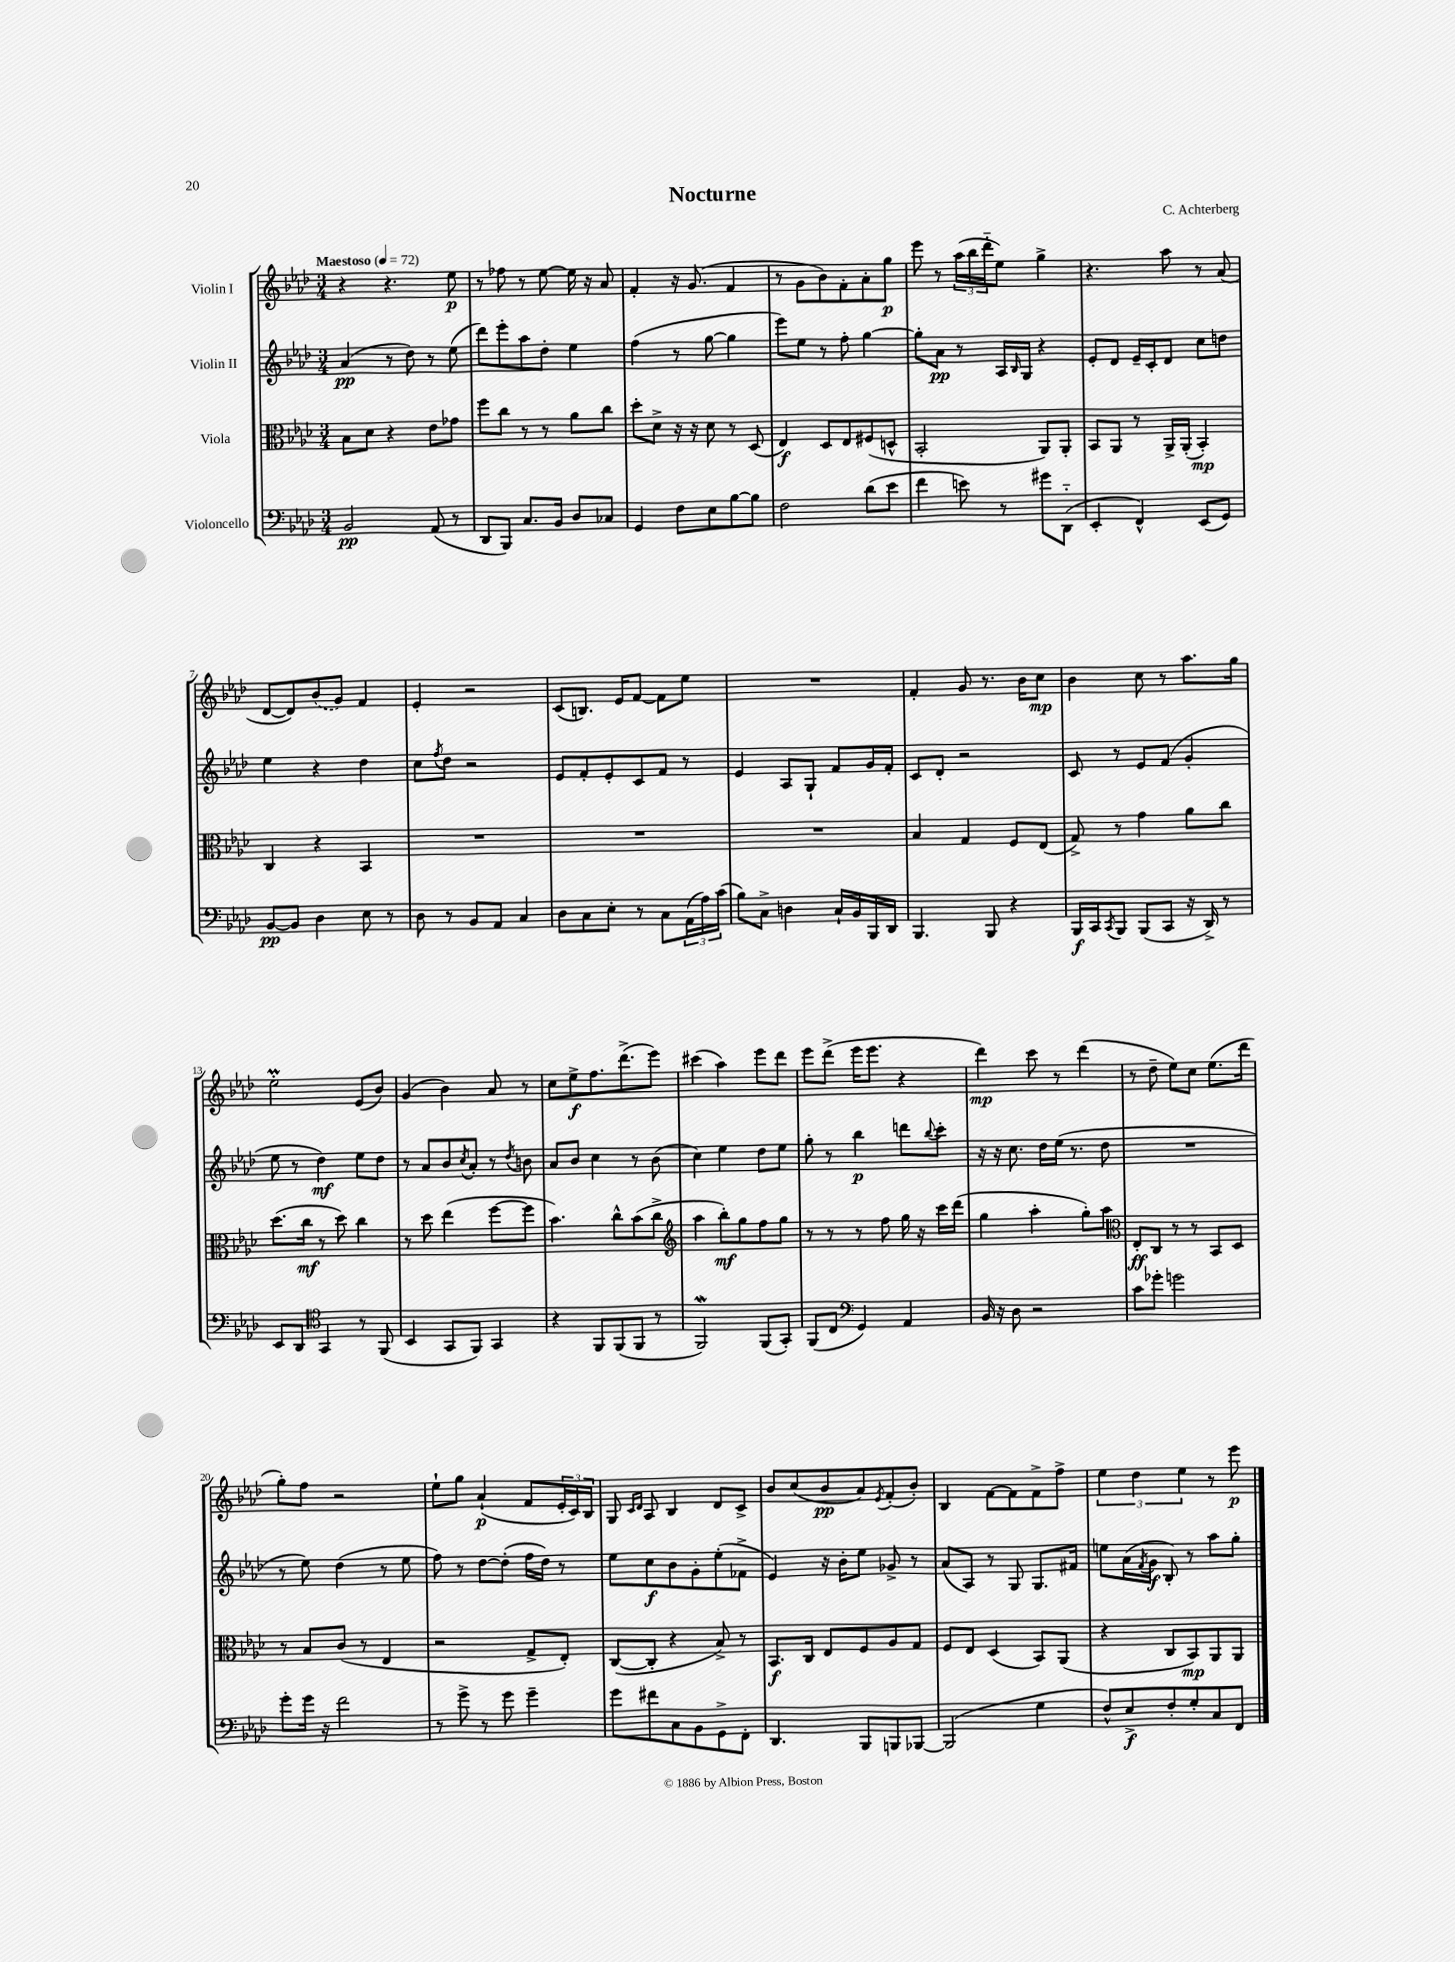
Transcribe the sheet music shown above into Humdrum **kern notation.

**kern	**dynam	**kern	**dynam	**kern	**dynam	**kern	**dynam
*part4	*part4	*part3	*part3	*part2	*part2	*part1	*part1
*staff4	*staff4	*staff3	*staff3	*staff2	*staff2	*staff1	*staff1
*I"Violoncello	*	*I"Viola	*	*I"Violin II	*	*I"Violin I	*
*clefF4	*	*clefC3	*	*clefG2	*	*clefG2	*
*k[b-e-a-d-]	*	*k[b-e-a-d-]	*	*k[b-e-a-d-]	*	*k[b-e-a-d-]	*
*M3/4	*	*M3/4	*	*M3/4	*	*M3/4	*
*MM72	*	*MM72	*	*MM72	*	*MM72	*
=1	=1	=1	=1	=1	=1	=1	=1
!	!	!	!	!	!	!LO:TX:a:B:t=Maestoso	!
2BB-/	pp	8B-\L	.	(4a-/	pp	4r	.
.	.	8d-\J	.	.	.	.	.
.	.	4r	.	8r	.	4.r	.
.	.	.	.	8dd-\)	.	.	.
(8AA-/	.	8e-\L	.	8r	.	.	.
8r	.	8g-X\J	.	(8ee-\	.	8ee-\	p
=2	=2	=2	=2	=2	=2	=2	=2
8DD-/L	.	8ff\L	.	8ddd-\L)	.	8r	.
8BBB-/J)	.	8cc\J	.	8eee-'\	.	8ff-X\	.
8.C/L	.	8r	.	8aa-\	.	8r	.
.	.	8r	.	8dd-'\J	.	[8ee-\	.
16BB-/Jk	.	.	.	.	.	.	.
8D-/L	.	8a-\L	.	4ee-\	.	16ee-\]	.
.	.	.	.	.	.	16r	.
8C-X/J	.	8cc\J	.	.	.	8a-/	.
=3	=3	=3	=3	=3	=3	=3	=3
4GG/	.	8dd-'\L	.	(4ff\	.	4f'/	.
.	.	8d-^\J	.	.	.	.	.
8F\L	.	16r	.	8r	.	16r	.
.	.	16r	.	.	.	(8.g/	.
8E-\	.	8d-\	.	[8gg\	.	.	.
[8B-\	.	8r	.	4gg\]	.	4f/	.
8B-\J]	.	(8D-/	.	.	.	.	.
=4	=4	=4	=4	=4	=4	=4	=4
2F\	.	4E-/)	f	8eee-\L)	.	8r	.
.	.	.	.	8ee-\J	.	8g\L	.
.	.	8D-/L	.	8r	.	8b-\)	.
.	.	8E-/	.	8ff'\	.	8f'\	.
(8d-\L	.	(8F#X/	.	[4gg\	.	8a-'\	.
8e-\J	.	8Dn^^/J	.	.	.	8gg\J	p
=5	=5	=5	=5	=5	=5	=5	=5
4f\	.	2BB-'/	.	8gg'\L]	.	8eee-\	.
.	.	.	.	8a-\J	pp	8r	.
8en\)	.	.	.	8r	.	(24aa-\LL	.
.	.	.	.	.	.	24bb-\	.
.	.	.	.	.	.	24ddd-\J	.
8r	.	.	.	16A-/LL	.	8ee-\J)	.
.	.	.	.	16qqB-/	.	.	.
.	.	.	.	16G/JJ	.	.	.
8g#X\L	.	8AA-/L)	.	4r	.	4gg^\	.
(8DD-\J	.	8AA-'/J	.	.	.	.	.
=6	=6	=6	=6	=6	=6	=6	=6
4EE-'/	.	8BB-/L	.	8e-'/L	.	4.r	.
.	.	8AA-/J	.	8d-/J	.	.	.
4FF^^/)	.	8r	.	16e-~/LL	.	.	.
.	.	.	.	16c'/J	.	.	.
.	.	16AA-^/LL	.	8d-/J	.	8aa-\	.
.	.	(16AA-'/JJ	.	.	.	.	.
(8EE-/L	.	4BB-'/)	mp	8cc\L	.	8r	.
8GG/J)	.	.	.	8ddn\J	.	(8a-/	.
!!LO:LB:g=z
=7	=7	=7	=7	=7	=7	=7	=7
[8BB-/L	pp	4C/	.	4ee-\	.	[8d-/L	.
8BB-/J]	.	.	.	.	.	8d-/])	.
4D-\	.	4r	.	4r	.	(8b-/	.
.	.	.	.	.	.	8g/J)	.
8E-\	.	4BB-/	.	4dd-\	.	4f/	.
8r	.	.	.	.	.	.	.
=8	=8	=8	=8	=8	=8	=8	=8
8D-\	.	2.r	.	8cc\L	.	4e-'/	.
.	.	.	.	8qff/	.	.	.
8r	.	.	.	8dd-\J	.	.	.
8BB-/L	.	.	.	2r	.	2r	.
8AA-/J	.	.	.	.	.	.	.
4C/	.	.	.	.	.	.	.
=9	=9	=9	=9	=9	=9	=9	=9
8D-\L	.	2.r	.	8e-/L	.	(8c/L	.
8C\	.	.	.	8f'/	.	8.Bn/J)	.
8E-'\J	.	.	.	8e-'/	.	.	.
.	.	.	.	.	.	16e-/KL	.
8r	.	.	.	8c/	.	[8f/J	.
8C\L	.	.	.	8f/J	.	8f\L]	.
(24AA-\L	.	.	.	8r	.	8ee-\J	.
24A-\)	.	.	.	.	.	.	.
(24c\JJ	.	.	.	.	.	.	.
=10	=10	=10	=10	=10	=10	=10	=10
8B-\L)	.	2.r	.	4e-/	.	2.r	.
8C^\J	.	.	.	.	.	.	.
4Dn\	.	.	.	8A-/L	.	.	.
.	.	.	.	8G`/J	.	.	.
16C`/LL	.	.	.	8f/L	.	.	.
16BB-/	.	.	.	.	.	.	.
16BBB-/	.	.	.	16g/L	.	.	.
16DD-/JJ	.	.	.	16f'/JJ	.	.	.
=11	=11	=11	=11	=11	=11	=11	=11
4.BBB-/	.	4B-/	.	8c/L	.	4f'/	.
.	.	.	.	8d-'/J	.	.	.
.	.	4G/	.	2r	.	8g/	.
8BBB-/	.	.	.	.	.	8.r	.
4r	.	8F/L	.	.	.	.	.
.	.	.	.	.	.	16b-\KL	.
.	.	(8E-/J	.	.	.	8cc\J	mp
=12	=12	=12	=12	=12	=12	=12	=12
16BBB-/LL	f	8G^/)	.	8c/	.	4b-\	.
16CC/J	.	.	.	.	.	.	.
8qCC/	.	.	.	.	.	.	.
8BBB-/J	.	8r	.	8r	.	.	.
(8BBB-/L	.	4g\	.	8e-/L	.	8cc\	.
8CC/J	.	.	.	(8f/J	.	8r	.
16r	.	8a-\L	.	4g'/	.	8.aa-\L	.
16DD-^/)	.	.	.	.	.	.	.
8r	.	8cc\J	.	.	.	.	.
.	.	.	.	.	.	16gg\Jk	.
!!LO:LB:g=z
=13	=13	=13	=13	=13	=13	=13	=13
8EE-/L	.	(8.dd-\L	.	8ee-\	.	2ee-M'\	.
8DD-/J	.	.	.	8r	.	.	.
.	.	16cc\Jk	mf	.	.	.	.
*clefC4	*	*	*	*	*	*	*
4GG/	.	8r	.	4dd-\)	mf	.	.
.	.	8dd-\)	.	.	.	.	.
8r	.	4cc\	.	8ee-\L	.	(8e-/L	.
(8FF/	.	.	.	8dd-\J	.	8b-/J)	.
=14	=14	=14	=14	=14	=14	=14	=14
4BB-/	.	8r	.	8r	.	(4g/	.
.	.	8dd-\	.	8a-/L	.	.	.
8GG/L	.	(4ee-\	.	8b-/	.	4b-\)	.
.	.	.	.	8qcc/	.	.	.
8FF/J)	.	.	.	8a-'/J	.	.	.
4GG/	.	[8ff\L	.	8r	.	8a-/	.
.	.	.	.	8qdd-/	.	.	.
.	.	8ff\J]	.	8bn\	.	8r	.
=15	=15	=15	=15	=15	=15	=15	=15
4r	.	4.b-\)	.	8a-/L	.	8cc\L	.
.	.	.	.	8b-/J	.	8ee-^\	f
8FF/L	.	.	.	4cc\	.	8.ff\	.
(8FF/	.	8cc^^\L	.	.	.	.	.
.	.	.	.	.	.	(8.ddd-^\	.
8FF/J	.	(8b-\	.	8r	.	.	.
8r	.	8cc^\J	.	(8b-\	.	8eee-\J)	.
=16	=16	=16	=16	=16	=16	=16	=16
*	*	*clefG2	*	*	*	*	*
2FFW/)	.	4aa-\	.	4cc\)	.	(4ccc#X\	.
.	.	8bb-'\L)	mf	4ee-\	.	4aa-\)	.
.	.	8gg\	.	.	.	.	.
(8FF/L	.	8ff\	.	8dd-\L	.	8eee-\L	.
8GG'/J)	.	8gg\J	.	8ee-\J	.	8ddd-\J	.
=17	=17	=17	=17	=17	=17	=17	=17
(8FF/L	.	8r	.	8gg'\	.	8eee-\L	.
8C/J	.	8r	.	8r	.	(8ddd-^\J	.
*clefF4	*	*	*	*	*	*	*
4GG/)	.	8r	.	4bb-\	p	16eee-\KL	.
.	.	.	.	.	.	8.eee-\J	.
.	.	8ff\	.	.	.	.	.
4AA-/	.	16gg\	.	8dddn\L	.	4r	.
.	.	16r	.	.	.	.	.
.	.	.	.	8qqbb-/	.	.	.
.	.	16ccc\LL	.	8ccc'\J	.	.	.
.	.	(16ddd-\JJ	.	.	.	.	.
=18	=18	=18	=18	=18	=18	=18	=18
16BB-/	.	4gg\	.	16r	.	4ddd-\)	mp
16r	.	.	.	16r	.	.	.
8D-\	.	.	.	8.cc\	.	.	.
2r	.	4aa-'\	.	.	.	8ccc\	.
.	.	.	.	16dd-\LL	.	.	.
.	.	.	.	(16ee-\JJ	.	8r	.
.	.	.	.	8.r	.	.	.
.	.	8gg'\L)	.	.	.	(4ddd-\	.
.	.	8aa-\J	.	8dd-\	.	.	.
=19	=19	=19	=19	=19	=19	=19	=19
*	*	*clefC3	*	*	*	*	*
8c\L	.	8E-'/L	ff	2.r	.	8r	.
8g-X'\J	.	8C/J	.	.	.	8dd-~\	.
2gn\	.	8r	.	.	.	8ee-\L)	.
.	.	8r	.	.	.	8cc\J	.
.	.	8BB-/L	.	.	.	(8.ee-\L	.
.	.	8D-/J	.	.	.	.	.
.	.	.	.	.	.	16ddd-\Jk	.
!!LO:LB:g=z
=20	=20	=20	=20	=20	=20	=20	=20
8g'\L	.	8r	.	8r	.	8gg'\L)	.
16g\Jk	.	8B-/L	.	8ee-\)	.	8ff\J	.
16r	.	.	.	.	.	.	.
2f\	.	(8c/J	.	(4dd-\	.	2r	.
.	.	8r	.	.	.	.	.
.	.	4E-/	.	8r	.	.	.
.	.	.	.	8ee-\	.	.	.
=21	=21	=21	=21	=21	=21	=21	=21
8r	.	2r	.	8ff\)	.	8ee-`\L	.
8g^\	.	.	.	8r	.	8gg\J	.
8r	.	.	.	[8dd-\L	.	(4a-`/	p
8g\	.	.	.	(8dd-'\J]	.	.	.
4g~\	.	8G^/L	.	16ff\LL	.	8f/L	.
.	.	.	.	16dd-\JJ)	.	.	.
.	.	8E-'/J)	.	8r	.	24e-'/L	.
.	.	.	.	.	.	24c/)	.
.	.	.	.	.	.	24B-/JJ	.
=22	=22	=22	=22	=22	=22	=22	=22
8g\L	.	([8C/L	.	8ee-\L	.	8G/	.
.	.	.	.	.	.	16qqc/LL	.
.	.	.	.	.	.	16qqd-/JJ	.
8f#X\	.	8C'/J]	.	8cc\	f	8A-/	.
8C\	.	4r	.	8b-\	.	4B-/	.
8BB-\	.	.	.	8g'\	.	.	.
8GG^\	.	8B-^/)	.	(8ee-'\	.	8d-/L	.
8FF'\J	.	8r	.	8f-X^\J	.	8c^/J	.
=23	=23	=23	=23	=23	=23	=23	=23
4.DD-/	.	8.BB-/L	f	4e-/)	.	8b-/L	.
.	.	.	.	.	.	(8cc/	.
.	.	16C/Jk	.	.	.	.	.
.	.	8E-/L	.	16r	.	8b-/	pp
.	.	.	.	16b-'\KL	.	.	.
8BBB-/L	.	8F/	.	8ee-\J	.	8a-/)	.
.	.	.	.	.	.	8qe-/	.
8BBBn/	.	8A-/	.	8g-X^/	.	(8f'/	.
[8BBB-X/J	.	8G/J	.	8r	.	8b-'/J)	.
=24	=24	=24	=24	=24	=24	=24	=24
(2BBB-/]	.	8F/L	.	(8a-/L	.	4B-/	.
.	.	8E-/J	.	8A-/J)	.	.	.
.	.	(4D-/	.	8r	.	[8f\L	.
.	.	.	.	8G/	.	8f\]	.
4G\	.	8BB-/L)	.	8.G/L	.	8f^\	.
.	.	(8AA-/J	.	.	.	8ff^\J	.
.	.	.	.	16f#X/Jk	.	.	.
=25	=25	=25	=25	=25	=25	=25	=25
8F^^/L)	.	4r	.	8een\L	.	6ee-\	.
8E-^/	f	.	.	(16a-\L	.	.	.
.	.	.	.	.	.	6dd-\	.
.	.	.	.	8qf/	.	.	.
.	.	.	.	16g\JJ	f	.	.
8F'/	.	8C/L	.	8B-'/)	.	.	.
.	.	.	.	.	.	6ee-\	.
8G'/	.	8BB-/)	mp	8r	.	.	.
8C/	.	8AA-/	.	8aa-\L	.	8r	.
8FF/J	.	8AA-/J	.	8gg'\J	.	8eee-\	p
==	==	==	==	==	==	==	==
*-	*-	*-	*-	*-	*-	*-	*-
